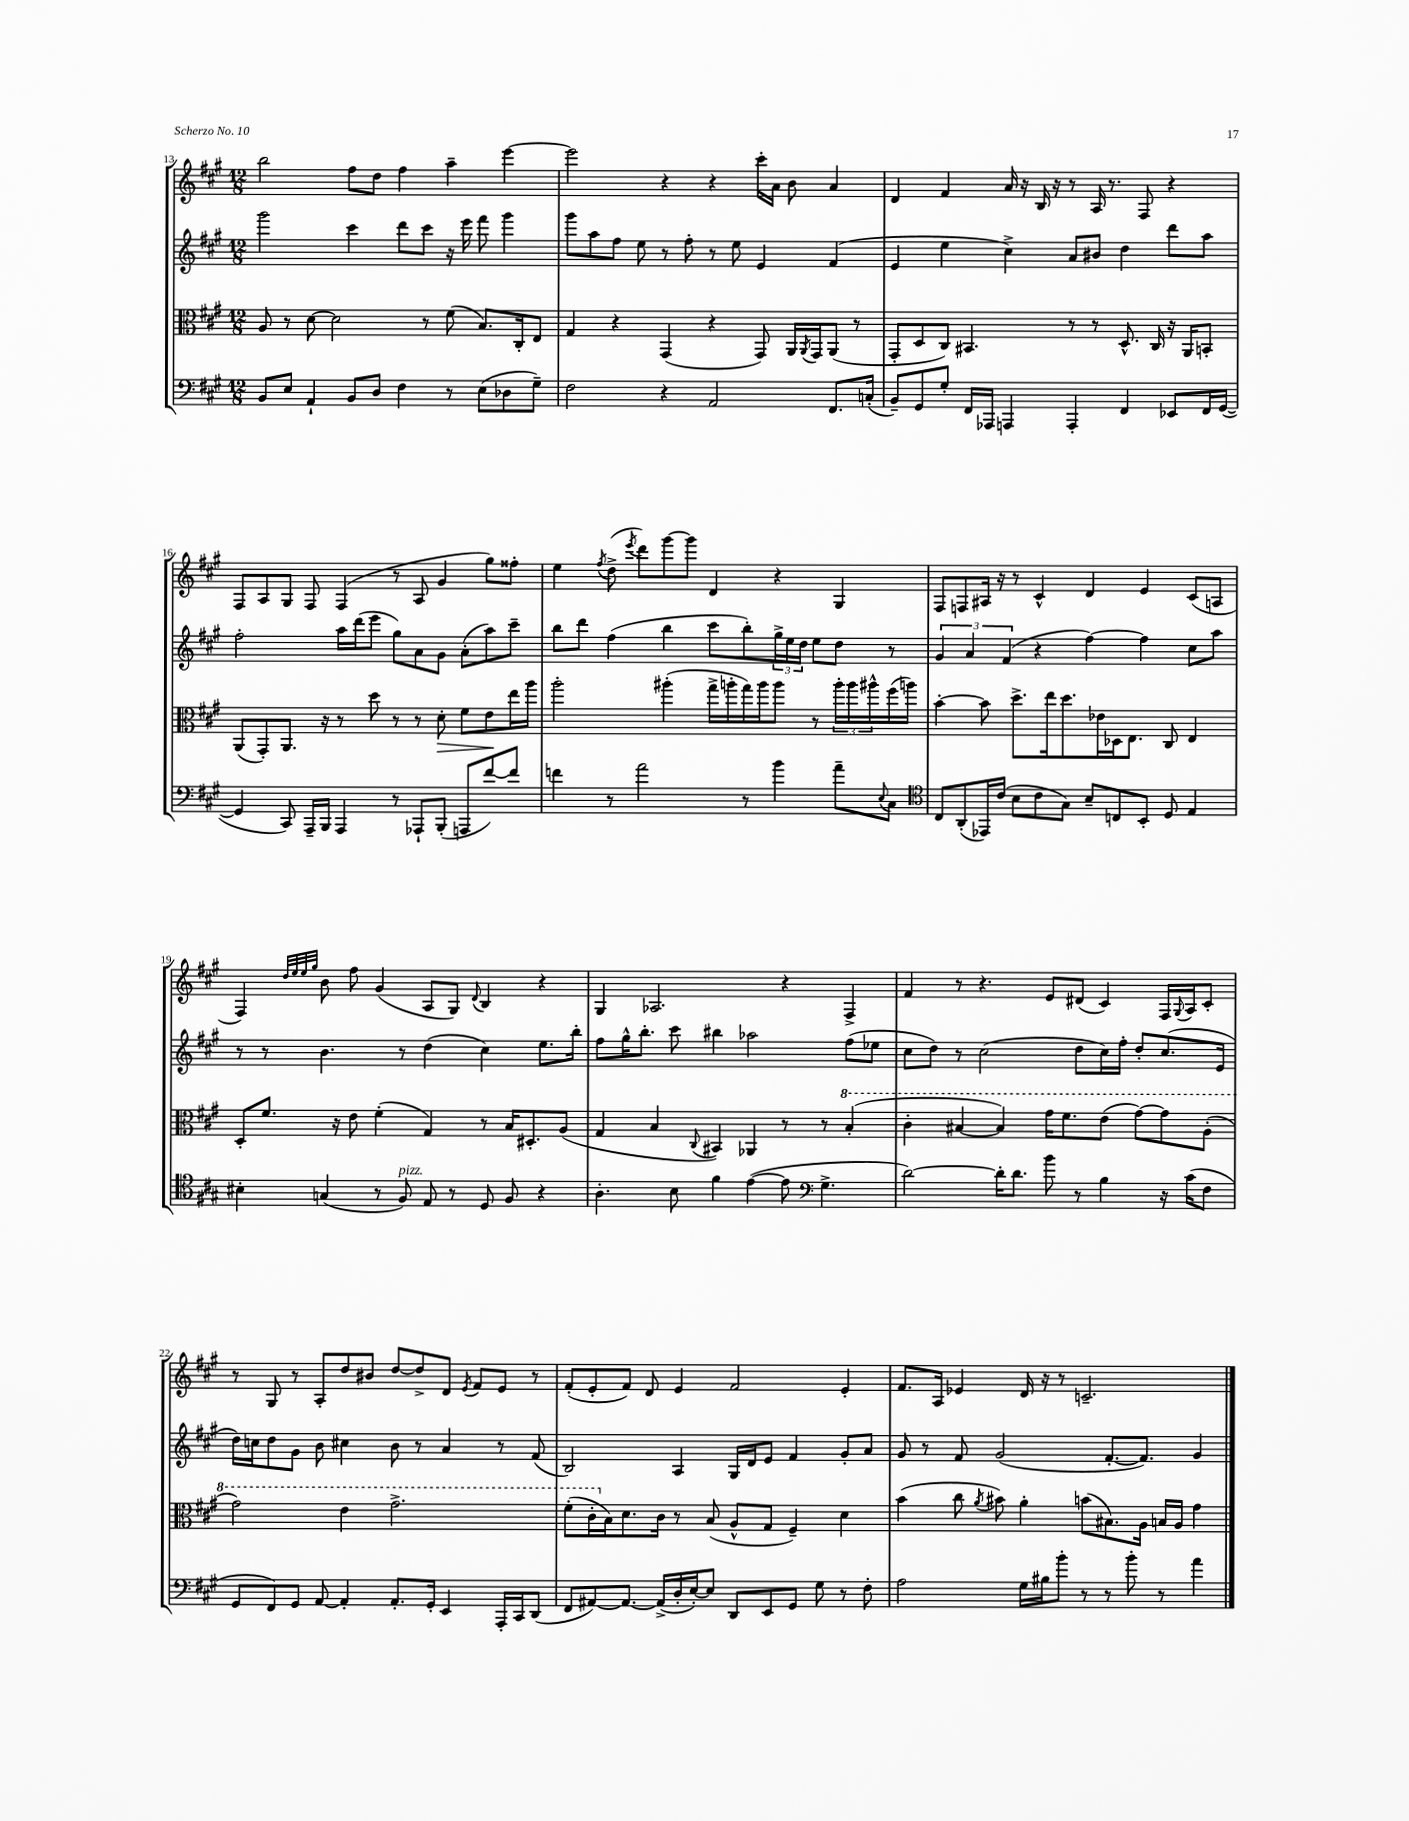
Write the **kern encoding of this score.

**kern	**kern	**dynam	**kern	**kern
*part4	*part3	*part3	*part2	*part1
*staff4	*staff3	*staff3	*staff2	*staff1
*clefF4	*clefC3	*	*clefG2	*clefG2
*k[f#c#g#]	*k[f#c#g#]	*	*k[f#c#g#]	*k[f#c#g#]
*M12/8	*M12/8	*	*M12/8	*M12/8
=13	=13	=13	=13	=13
8BB/L	8A/	.	2ggg#\	2bb\
8E/J	8r	.	.	.
4AA`/	[8d\	.	.	.
.	2d\]	.	.	.
8BB/L	.	.	4ccc#\	8ff#\L
8D/J	.	.	.	8dd\J
4F#\	.	.	8ddd\L	4ff#\
.	8r	.	8ccc#\J	.
8r	(8f#\	.	16r	4aa~\
.	.	.	16eee\	.
(8E\L	8.B/L)	.	8fff#\	.
8D-X\	.	.	4ggg#\	[4eee\
.	16C#'/k	.	.	.
8G#~\J)	8E/J	.	.	.
=14	=14	=14	=14	=14
2F#\	4G#/	.	8ggg#\L	2eee\]
.	.	.	8aa\	.
.	4r	.	8ff#\J	.
.	.	.	8ee\	.
4r	(4GG#/	.	8r	4r
.	.	.	8ff#'\	.
2AA/	4r	.	8r	4r
.	.	.	8ee\	.
.	8GG#/)	.	4e/	16ccc#'\LL
.	.	.	.	16a\JJ
.	16AA/LL	.	.	8b\
.	8qAA/	.	.	.
.	16GG#/J	.	.	.
8.FF#/L	(8AA/J	.	(4f#/	4a/
.	8r	.	.	.
(16Cn'/Jk	.	.	.	.
=15	=15	=15	=15	=15
8BB~/L)	8GG#'/L	.	4e/	4d/
8GG#/	8D/	.	.	.
8G#'/J	8C#/J)	.	4ee\	4f#/
16FF#/LL	4.BB#X/	.	.	.
16AAA-X/JJ	.	.	.	.
4AAAn/	.	.	4cc#^\)	16a/
.	.	.	.	16r
.	.	.	.	16B/
.	.	.	.	16r
4AAA'/	8r	.	8a/L	8r
.	8r	.	8b#X/J	16A/
.	.	.	.	8.r
4FF#/	8.D^^/	.	4dd\	.
.	.	.	.	8F#/
.	16C#/	.	.	.
8EE-X/L	16r	.	8ddd\L	4r
.	16AA/KL	.	.	.
16FF#/L	8BBn'/J	.	8aa\J	.
([16GG#/JJ	.	.	.	.
!!LO:LB:g=z
=16	=16	=16	=16	=16
4GG#/]	(8AA/L	.	2ff#'\	8F#/L
.	8GG#'/)	.	.	8A/
8CC#/)	8.AA/J	.	.	8G#/J
16AAA~/LL	.	.	.	8F#/
16BBB/JJ	16r	.	.	.
4AAA/	8r	.	16aa\LL	(4F#/
.	.	.	(16ddd\J	.
.	8dd\	.	8eee\J	.
8r	8r	.	8gg#\L)	8r
8AAA-X`/L	8r	.	8a\	8A/
!	!	!LO:HP:b	!	!
(8BBB'/J	8d'\	>	8g#\J	4g#/
8AAAn/L	8f#\L	.	(8a'\L	.
[8f#/)	8e\	.	8aa\)	8gg#\L)
8f#/J]	16ee\L	]	8ccc#~\J	8ff##X'\J
.	16aa\JJ	.	.	.
=17	=17	=17	=17	=17
4fn\	2aa'\	.	8bb\L	4ee\
.	.	.	8ddd\J	.
.	.	.	.	8qff#/
8r	.	.	(4ff#\	(8dd^\
.	.	.	.	8qeee/
2a\	.	.	.	8ddd\L)
.	(4aa#X'\	.	4bb\	[8ggg#\
.	.	.	.	8ggg#\J]
.	16gg#^\LL	.	8ccc#\L	4d/
.	16aan'\	.	.	.
8r	16gg#\)	.	8bb'\)	.
.	16aa\J	.	.	.
4b\	8aa\J	.	24gg#^\L	4r
.	.	.	24ee\	.
.	.	.	24dd\JJ	.
.	8r	.	8ee\L	.
8a~\L	24aa'\LL	.	8dd\J	4G#/
.	24aa\	.	.	.
.	24aa#X^^\	.	.	.
8qqE/	.	.	.	.
8C#\J	(16ff#\	.	8r	.
.	16aan\JJ)	.	.	.
=18	=18	=18	=18	=18
*clefC4	*	*	*	*
8C#/L	[4b'\	.	6g#/	8F#/L
(8AA'/	.	.	.	8Fn/
.	.	.	6a/	.
16EE-X/L)	8b\]	.	.	16A#X/Jk
(16c#/JJ	.	.	.	16r
.	.	.	(6f#/	.
8B\L	8.dd^\L	.	.	8r
8c#\	.	.	4r	4c#^^/
.	16ee\k	.	.	.
8G#\J)	8.dd\	.	.	.
8B~/L	.	.	[4ff#\)	4d/
.	16e-X\L	.	.	.
8Cn/	16D-X\J	.	.	.
.	8.E\J	.	.	.
8BB'/J	.	.	4ff#\]	4e/
8D/	8C#/	.	.	.
4E/	4E/	.	8cc#\L	(8c#/L
.	.	.	8aa\J	8An/J
!!LO:LB:g=z
=19	=19	=19	=19	=19
4B#X'\	8D'/L	.	8r	4F#/)
.	8.f#/J	.	8r	.
.	.	.	.	32qqdd/LLL
.	.	.	.	32qqee/
.	.	.	.	32qqee/
.	.	.	.	32qqgg#/JJJ
(4Gn/	.	.	4.b\	8b\
.	16r	.	.	.
.	8e\	.	.	8ff#\
8r	(4f#'\	.	.	(4g#/
!LO:TX:a:i:t=pizz.	!	!	!	!
8F#/)	.	.	8r	.
8E/	4G#/)	.	(4dd\	8A/L
8r	.	.	.	8G#/J)
.	.	.	.	8qqd/
8D/	8r	.	4cc#\)	4B/
8F#/	16B/KL	.	.	.
.	8.D#X'/	.	.	.
4r	.	.	8.ee\L	4r
.	(8A/J	.	.	.
.	.	.	16bb'\Jk	.
=20	=20	=20	=20	=20
4.A'\	4G#/	.	8ff#\L	4G#/
.	.	.	16gg#^^\K	.
.	.	.	8.bb'\J	.
.	4B/	.	.	2.A-X/
8B\	.	.	8ccc#\	.
.	8qqC#/	.	.	.
4f#\	4BB#X/)	.	4bb#X\	.
([4e\	4AA-X/	.	2aa-X\	.
8e\]	8r	.	.	4r
*clefF4	*	*	*	*
4.G#^\	8r	.	.	.
*	*8va	*	*	*
.	(4b'/	.	(8ff#\L	4F#^/
.	.	.	8ee-X\J	.
=21	=21	=21	=21	=21
[2d\)	4cc#'\	.	8cc#\L	4f#/
.	.	.	8dd\J)	.
.	[4b#X/	.	8r	8r
.	.	.	(2cc#\	4.r
16d'\KL]	4b#/])	.	.	.
8.d\J	.	.	.	.
8b\	16gg#\KL	.	.	8e/L
.	8.ff#\	.	.	.
8r	.	.	8dd\L	(8d#X/J
4B\	(8ee\J	.	16cc#\L)	4c#/)
.	.	.	16ff#'\JJ	.
.	[8gg#\L)	.	8dd'/L	.
16r	8gg#\]	.	(8.cc#/	16F#/LL
.	.	.	.	8qqG#/
(16c#\KL	.	.	.	16A/J
8F#\J	(8a'\J	.	.	8c#'/J
.	.	.	16e/Jk	.
!!LO:LB:g=z
=22	=22	=22	=22	=22
8GG#/L	2gg#\)	.	16dd\LL)	8r
.	.	.	16ccn\J	.
8FF#/)	.	.	8dd\	8G#/
8GG#/J	.	.	8g#\J	8r
[8AA/	.	.	8b\	8A'/L
4AA'/]	4ee\	.	4cc#X\	8dd/
.	.	.	.	8b#X/J
8.AA'/L	2.gg#^\	.	8b\	[8dd/L
.	.	.	8r	8dd^/]
16GG#'/Jk	.	.	.	.
4EE/	.	.	4a/	8d/J
.	.	.	.	8qe/
.	.	.	.	8f#/L
16AAA'/LL	.	.	8r	8e/J
16CC#/J	.	.	.	.
(8DD/J	.	.	(8f#/	8r
=23	=23	=23	=23	=23
8FF#/L	(8ff#'\L	.	2B/)	(8f#'/L
[8AA#X/)	16cc#'\L	.	.	8e'/
*	*X8va	*	*	*
.	16B\J)	.	.	.
8.AA#/J_	8.d\	.	.	8f#/J)
.	.	.	.	8d/
(16AA#^/LL]	16c#\Jk	.	.	.
16D'/	8r	.	4A/	4e/
[16E'/J)	.	.	.	.
8E/J]	(8B/	.	.	.
8DD/L	8A^^/L	.	16G#/LL	2f#/
.	.	.	16d/J	.
8EE/	8G#/J	.	8e/J	.
8GG#/J	4F#~/)	.	4f#/	.
8G#\	.	.	.	.
8r	4d\	.	8g#'/L	4e'/
8F#'\	.	.	8a/J	.
=24	=24	=24	=24	=24
2A\	(4b\	.	8g#/	8.f#/L
.	.	.	8r	.
.	.	.	.	16A/Jk
.	8cc#\	.	8f#/	4e-X/
.	8qa/	.	.	.
.	8b#X\)	.	(2g#/	.
16G#\LL	4a'\	.	.	16d/
16B#X\J	.	.	.	16r
8b'\J	.	.	.	8r
8r	(8bn\L	.	.	2.cn~/
8r	8.B#X\)	.	[8.f#'/L	.
8b'\	.	.	.	.
.	16A\Jk	.	8.f#/J])	.
8r	16Bn/LL	.	.	.
.	16A/JJ	.	.	.
4a\	4g#\	.	4g#/	.
==	==	==	==	==
*-	*-	*-	*-	*-
